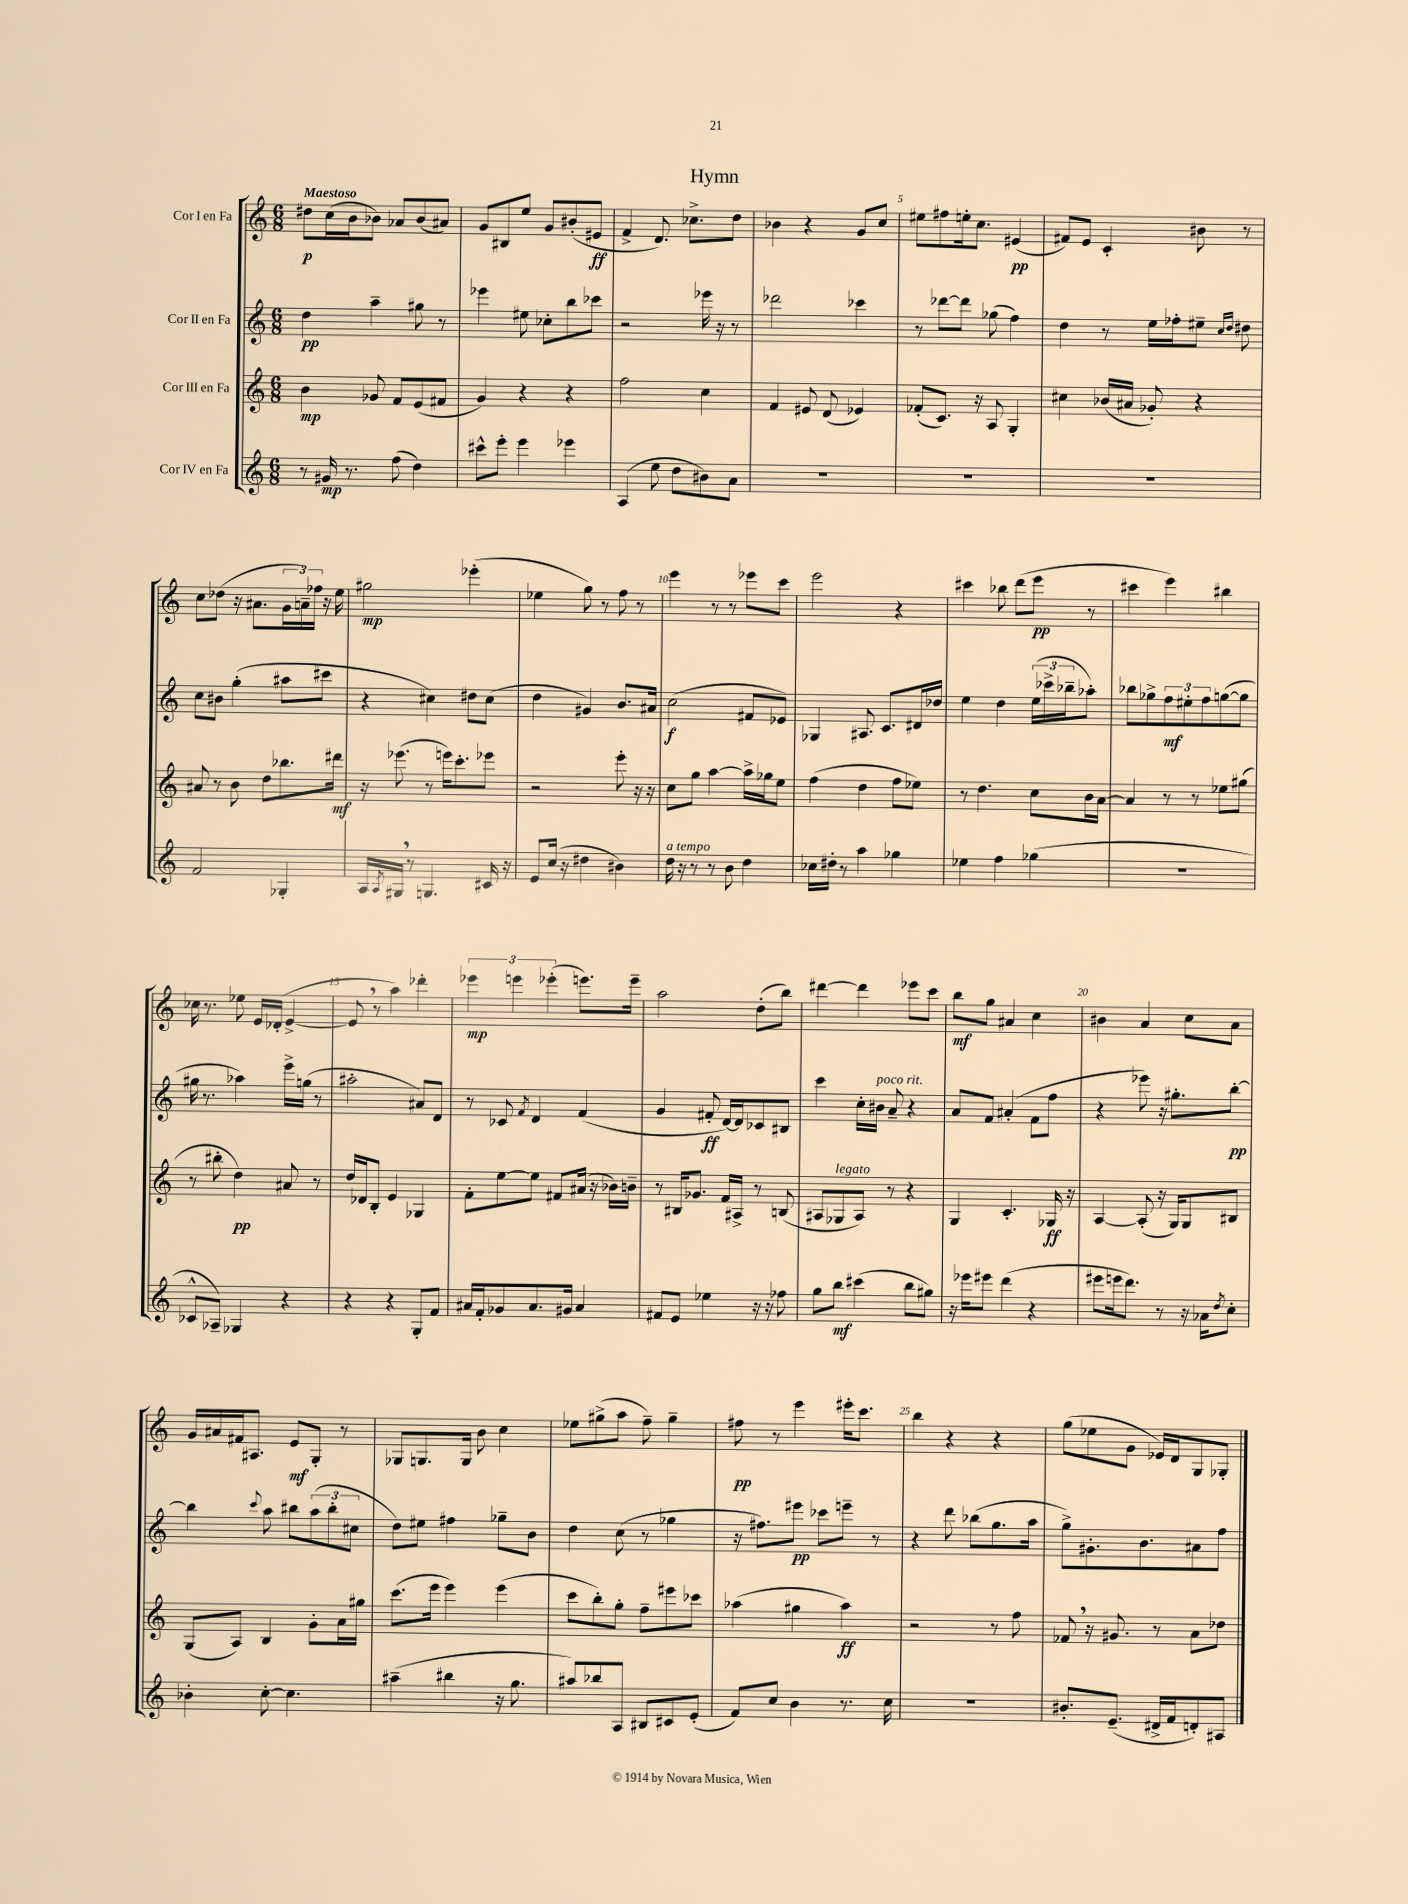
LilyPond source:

\header { title = "Hymn" }
<<
\new StaffGroup <<
\new Staff = "s0" \with { instrumentName = "Cor I en Fa" } {
    \clef treble \key c \major \numericTimeSignature \time 6/8 \tempo "Maestoso"
    dis''8\p c''16( b'16 bes'8) aes'8 bes'8( ais'8) |
    g'8 bis8 e''8 g'8 bis'8-.( eis'8\ff |
    f'4-> d'8.) ces''8.-> d''8 |
    bes'4 r4 g'8 c''8 |
    eis''8 fis''8 e''16-. c''8. eis'4\pp( |
    fis'8) e'8 c'4-. bis'8 r8 |
    c''8 des''8( r16 ais'8. \tuplet 3/2 { g'16 a'16--) fes''16 } r16 e''16 |
    gis''2\mp ees'''4-.( |
    ees''4 g''8) r8 f''8 r8 |
    e'''4 r8 r8 ees'''8 c'''8 |
    e'''2 r4 |
    cis'''4 bes''8 d'''8( e'''8\pp r8 |
    cis'''4 e'''4) bis''4 |
    ces''16 r8. ees''8 e'16 des'16-.( e'4~-> |
    e'8 \breathe r8 a''4) des'''4-. |
    \tuplet 3/2 { ees'''4\mp e'''4 ees'''4-.( } e'''8.) e'''16-- |
    a''2 d''8-.( b''8) |
    dis'''4~ dis'''4 ees'''8 c'''8 |
    b''8\mf g''8 ais'4 c''4 |
    bis'4 a'4 c''8 a'8 |
    g'16 ais'16 fis'16 ais8. e'8\mf g8-. r8 |
    ges8 g8. g16 b'8 c''4 |
    ees''8 gis''8->( a''8 f''8--) gis''4-- |
    fis''8\pp r8 e'''4 eis'''16-. c'''8. |
    b''4 r4 r4 |
    g''8( ees''8 g'8 ees'16) d'16 g8 ges8-. \bar "|." |
}
\new Staff = "s1" \with { instrumentName = "Cor II en Fa" } {
    \clef treble \key c \major \numericTimeSignature \time 6/8
    d''4\pp a''4-- gis''8 r8 |
    ees'''4 eis''8 ces''8-. b''8 ces'''8 |
    r2 ees'''16 r16 r8 |
    des'''2 ces'''4 |
    r8 des'''8~ des'''8 ges''8( f''4) |
    d''4 r8 e''16 fes''16-. eis''8-- \grace { c''16 d''16 } dis''8 |
    c''8 bis'8 g''4-.( ais''8 cis'''8 |
    r4 cis''4) dis''8 cis''8( |
    d''4 gis'4) b'8. ais'16 |
    c''2\f( fis'8 ees'8) |
    ges4 ais8. c'8. dis'16 des''16 |
    e''4 d''4 \tuplet 3/2 { e''16( ces'''16-> bes''16-- } aes''8-.) |
    bes''8 ges''8-> \tuplet 3/2 { f''8\mf eis''8-. f''8 } g''8~( g''8 |
    gis''16 r8. aes''4) e'''16-> g''16( r8 |
    ais''2-. ais'8) d'8 |
    r8 ces'8 \acciaccatura { f'8 } d'4 f'4( |
    g'4 fis'8-.\ff d'16~) d'16 ces'8 bis8 |
    c'''4 c''16-. bis'16^\markup { \italic "poco rit." } a'8-- r4 |
    a'8 f'8 ais'4-.( f'8 f''8 |
    r4 ees'''8) r16 gis''8.-. b''8~-.\pp |
    b''4 \appoggiatura { c'''8 } a''8 bis''8 \tuplet 3/2 { a''8( bis''8-. cis''8 } |
    d''8) eis''8 fis''4 ges''8-- b'8 |
    d''4 c''8( r8 ges''4 |
    r16 fis''8.) eis'''8\pp ces'''8 e'''8-- r8 |
    r4 d'''8 bes''8( g''8. a''16 |
    g''8->) gis'8.-. b'8. ais'8 f''8 \bar "|." |
}
\new Staff = "s2" \with { instrumentName = "Cor III en Fa" } {
    \clef treble \key c \major \numericTimeSignature \time 6/8
    b'4\mp ges'8 f'8 e'8( fis'8 |
    g'4) r4 r4 |
    f''2 c''4 |
    f'4 eis'8 d'8( ees'4) |
    fes'8-.( c'8.) r16 a8 g4-. |
    cis''4 bes'16( ais'16 ges'8-.) r4 |
    ais'8 r8 b'8 d''8 bes''8. dis'''16\mf |
    r16 ees'''8.( r8 e'''16) c'''8.-. ees'''8 |
    r2 e'''8-. r16 r16 |
    c''8 g''8 a''4~ a''16-> ges''16 e''8 |
    f''4( d''4 f''8 ees''8) |
    r8 d''4. c''8 b'16 a'16~ |
    a'4 r8 r8 ees''8 gis''8( |
    r8 bis''8-. d''4\pp) ais'8 r8 |
    d''16 des'16 b8-. e'4 ges4 |
    f'8-. e''8~ e''8 fis'8 ais'16( r16 bes'16) b'16-- |
    r8 bis16 ges'8. f'16 ais16-> r8 b8( |
    ais8 ges8^\markup { \italic "legato" } ais8) r8 r4 |
    g4 c'4.-. ges16\ff r16 |
    a4~ a8-.( r16 g16) g8 bis8 |
    g8( a8) b4 g'8-. a'16 gis''16 |
    c'''8.( e'''16 e'''4) e'''4( |
    c'''8 b''8-.) g''8-. f''8-- eis'''8 ces'''8 |
    aes''4( gis''4 aes''4\ff) |
    r2 r8 f''8 |
    fes'8 \breathe r16 gis'8. r8 a'8 des''8 \bar "|." |
}
\new Staff = "s3" \with { instrumentName = "Cor IV en Fa" } {
    \clef treble \key c \major \numericTimeSignature \time 6/8
    r8 gis'16\mp r8. f''8( d''4) |
    cis'''8-^ e'''8-. e'''4 ees'''4 |
    a4( e''8 d''8 bis'8) a'8 |
    R2. |
    R2. |
    R2. |
    f'2 ges4-. |
    a16 \acciaccatura { a8 } gis16 \breathe r8 g4. cis'16 r16 |
    e'8 c''16( r16 dis''4 bis'4) |
    d''16^\markup { \italic "a tempo" } r16 r8 r8 b'8 d''4 |
    ces''16 dis''16-. r8 a''4 ges''4 |
    ees''4 f''4 ges''4( |
    R2. |
    ces'8-^ aes8--) ges4 r4 |
    r4 r4 g8-. f'8 |
    ais'16 f'16-. ges'8 ais'8. gis'16 ais'4 |
    fis'8 e'8 ees''4 r16 r16 fes''8 |
    g''8 b''8\mf cis'''4( b''8 gis''8) |
    r16 ees'''16 eis'''8 d'''4( r4 |
    eis'''8 e'''16 d'''8.) r8 r16 aes'16 \acciaccatura { d''8 } c''8-. |
    bes'4-. c''8~-. c''4. |
    ais''4--( bis''4 r16 g''8. |
    ais''8) bes''8 a8 bis8 cis'8 e'8-.( |
    f'8) c''8 b'4 r8. c''16 |
    R2. |
    bis'8.-. e'8.--( dis'16-> f'16 d'8-.) ais8 \bar "|." |
}
>>
>>
\layout { \context { \Score \override BarNumber.break-visibility = ##(#f #t #t) barNumberVisibility = #(every-nth-bar-number-visible 5) } }
